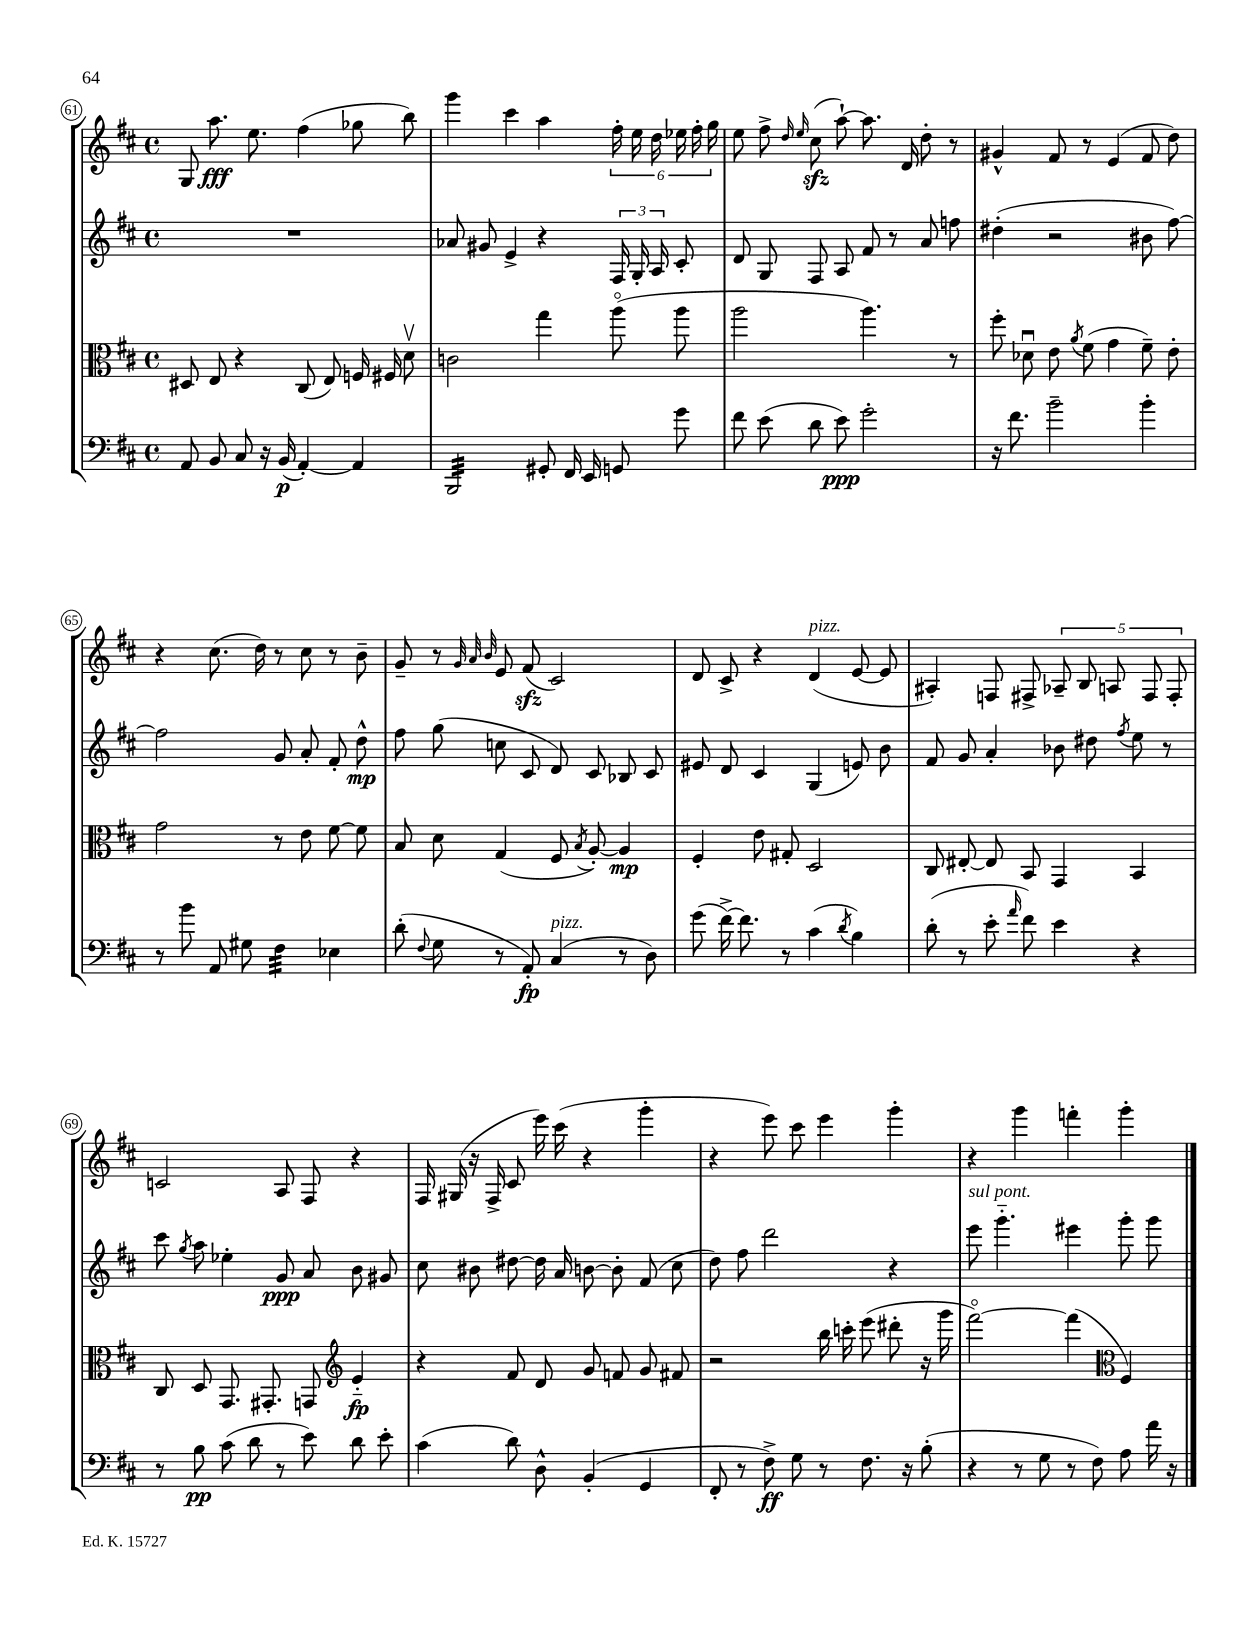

**kern	**dynam	**kern	**dynam	**kern	**dynam	**kern	**dynam
*part4	*part4	*part3	*part3	*part2	*part2	*part1	*part1
*staff4	*staff4	*staff3	*staff3	*staff2	*staff2	*staff1	*staff1
*clefF4	*	*clefC3	*	*clefG2	*	*clefG2	*
*k[f#c#]	*	*k[f#c#]	*	*k[f#c#]	*	*k[f#c#]	*
*M4/4	*	*M4/4	*	*M4/4	*	*M4/4	*
*met(c)	*	*met(c)	*	*met(c)	*	*met(c)	*
=61	=61	=61	=61	=61	=61	=61	=61
8AA/	.	8D#X/	.	1r	.	8G/	.
8BB/	.	8E/	.	.	.	8.aa\	fff
8C#/	.	4r	.	.	.	.	.
.	.	.	.	.	.	8.ee\	.
16r	.	.	.	.	.	.	.
(16BB/	p	.	.	.	.	.	.
[4AA'/)	.	(8C#/	.	.	.	(4ff#\	.
.	.	8E/)	.	.	.	.	.
4AA/]	.	16Fn/	.	.	.	8gg-X\	.
.	.	16F#X/	.	.	.	.	.
.	.	8dv\	.	.	.	8bb\)	.
=62	=62	=62	=62	=62	=62	=62	=62
*tremolo	*	*	*	*	*	*	*
32BBB/LLL	.	2cn\	.	8a-X/	.	4ggg\	.
32BBB/	.	.	.	.	.	.	.
32BBB/	.	.	.	.	.	.	.
32BBB/	.	.	.	.	.	.	.
32BBB/	.	.	.	8g#X/	.	.	.
32BBB/	.	.	.	.	.	.	.
32BBB/	.	.	.	.	.	.	.
32BBB/	.	.	.	.	.	.	.
32BBB/	.	.	.	4e^/	.	4ccc#\	.
32BBB/	.	.	.	.	.	.	.
32BBB/	.	.	.	.	.	.	.
32BBB/	.	.	.	.	.	.	.
32BBB/	.	.	.	.	.	.	.
32BBB/	.	.	.	.	.	.	.
32BBB/	.	.	.	.	.	.	.
32BBB/JJJ	.	.	.	.	.	.	.
*Xtremolo	*	*	*	*	*	*	*
8GG#X'/	.	4gg\	.	4r	.	4aa\	.
16FF#/	.	.	.	.	.	.	.
16EE/	.	.	.	.	.	.	.
8GGn/	.	(8aa\	.	24F#/	.	24ff#'\	.
.	.	.	.	24G'/	.	24ee\	.
.	.	.	.	24A/	.	24dd\	.
8g\	.	8aa\	.	8c#'/	.	24ee-X\	.
.	.	.	.	.	.	24ff#'\	.
.	.	.	.	.	.	24gg\	.
=63	=63	=63	=63	=63	=63	=63	=63
8f#\	.	2aa\	.	8d/	.	8ee\	.
(8e\	.	.	.	8G/	.	8ff#^\	.
.	.	.	.	.	.	16qqdd/	.
.	.	.	.	.	.	16qqee/	.
8d\	.	.	.	8F#/	.	(8cc#zz\	.
8e\)	ppp	.	.	8A/	.	[8aa`\)	.
2g'\	.	4.aa\)	.	8f#/	.	8.aa\]	.
.	.	.	.	8r	.	.	.
.	.	.	.	.	.	16d/	.
.	.	.	.	8a/	.	8dd'\	.
.	.	8r	.	8ffn\	.	8r	.
=64	=64	=64	=64	=64	=64	=64	=64
16r	.	8ff#'\	.	(4dd#X'\	.	4g#X^^/	.
8.f#\	.	.	.	.	.	.	.
.	.	8d-Xu\	.	.	.	.	.
2b~\	.	8e\	.	2r	.	8f#/	.
.	.	8qa/	.	.	.	.	.
.	.	(8f#\	.	.	.	8r	.
.	.	4g\	.	.	.	(4e/	.
4b'\	.	8f#~\)	.	8b#X\	.	8f#/	.
.	.	8e'\	.	[8ff#\)	.	8dd\)	.
!!LO:LB:g=z
=65	=65	=65	=65	=65	=65	=65	=65
8r	.	2g\	.	2ff#\]	.	4r	.
8b\	.	.	.	.	.	.	.
8AA/	.	.	.	.	.	(8.cc#\	.
8G#X\	.	.	.	.	.	.	.
.	.	.	.	.	.	16dd\)	.
*tremolo	*	*	*	*	*	*	*
32F#\LLL	.	8r	.	8g/	.	8r	.
32F#\	.	.	.	.	.	.	.
32F#\	.	.	.	.	.	.	.
32F#\	.	.	.	.	.	.	.
32F#\	.	8e\	.	8a'/	.	8cc#\	.
32F#\	.	.	.	.	.	.	.
32F#\	.	.	.	.	.	.	.
32F#\JJJ	.	.	.	.	.	.	.
*Xtremolo	*	*	*	*	*	*	*
4E-X\	.	[8f#\	.	8f#'/	.	8r	.
.	.	8f#\]	.	8dd^^\	mp	8b~\	.
=66	=66	=66	=66	=66	=66	=66	=66
(8d'\	.	8B/	.	8ff#\	.	8g~/	.
8qqF#/	.	.	.	.	.	.	.
8G\	.	8d\	.	(8gg\	.	8r	.
.	.	.	.	.	.	32qqg/	.
.	.	.	.	.	.	32qqa/	.
.	.	.	.	.	.	32qqb/	.
8r	.	(4G/	.	8ccn\	.	8e/	.
8AA'/)	fp	.	.	8c#/	.	(8f#zz/	.
!LO:TX:a:i:t=pizz.	!	!	!	!	!	!	!
(4C#/	.	8F#/	.	8d/)	.	2c#/)	.
.	.	8qB/	.	.	.	.	.
.	.	[8A'/)	.	8c#/	.	.	.
8r	.	4A/]	mp	8B-X/	.	.	.
8D\)	.	.	.	8c#/	.	.	.
=67	=67	=67	=67	=67	=67	=67	=67
(8g\	.	4F#'/	.	8e#X/	.	8d/	.
[16f#^\)	.	.	.	8d/	.	8c#^/	.
8.f#\]	.	.	.	.	.	.	.
.	.	8e\	.	4c#/	.	4r	.
8r	.	8G#X'/	.	.	.	.	.
!	!	!	!	!	!	!LO:TX:a:i:t=pizz.	!
(4c#\	.	2D/	.	(4G/	.	(4d/	.
8qd/	.	.	.	.	.	.	.
4B\)	.	.	.	8en/)	.	[8e/	.
.	.	.	.	8b\	.	8e/]	.
=68	=68	=68	=68	=68	=68	=68	=68
(8d'\	.	8C#/	.	8f#/	.	4A#X'/)	.
8r	.	[8E#X'/	.	8g/	.	.	.
8e'\	.	8E#/]	.	4a'/	.	8Fn/	.
16qqa/	.	.	.	.	.	.	.
8f#\)	.	8BB/	.	.	.	8F#X^/	.
4e\	.	4GG/	.	8b-X\	.	10A-X~/	.
.	.	.	.	.	.	10B/	.
.	.	.	.	8dd#X\	.	.	.
.	.	.	.	.	.	10An/	.
.	.	.	.	8qff#/	.	.	.
4r	.	4BB/	.	8ee\	.	.	.
.	.	.	.	.	.	10F#/	.
.	.	.	.	8r	.	.	.
.	.	.	.	.	.	10F#'/	.
!!LO:LB:g=z
=69	=69	=69	=69	=69	=69	=69	=69
8r	.	8C#/	.	8ccc#\	.	2cn/	.
.	.	.	.	8qgg/	.	.	.
8B\	pp	8D/	.	8aa\	.	.	.
(8c#\	.	8.GG/	.	4ee-X'\	.	.	.
8d\	.	.	.	.	.	.	.
.	.	8.GG#X'/	.	.	.	.	.
8r	.	.	.	8g/	ppp	8A/	.
8e\)	.	8GGn/	.	8a/	.	8F#/	.
*	*	*clefG2	*	*	*	*	*
8d\	.	4e/	fp	8b\	.	4r	.
8e'\	.	.	.	8g#X/	.	.	.
=70	=70	=70	=70	=70	=70	=70	=70
(4c#\	.	4r	.	8cc#\	.	16F#/	.
.	.	.	.	.	.	(16G#X/	.
.	.	.	.	8b#X\	.	16r	.
.	.	.	.	.	.	16F#^/	.
8d\)	.	8f#/	.	[8dd#X\	.	8c#/	.
8D^^\	.	8d/	.	16dd#\]	.	16eee\)	.
.	.	.	.	16a/	.	(16ccc#\	.
(4BB'/	.	8g/	.	[8bn\	.	4r	.
.	.	8fn/	.	8b'\]	.	.	.
4GG/	.	8g/	.	(8f#/	.	4ggg'\	.
.	.	8f#X/	.	8cc#\	.	.	.
=71	=71	=71	=71	=71	=71	=71	=71
8FF#'/	.	2r	.	8dd\)	.	4r	.
8r	.	.	.	8ff#\	.	.	.
8F#^\)	ff	.	.	2ddd\	.	8eee\)	.
8G\	.	.	.	.	.	8ccc#\	.
8r	.	16bb\	.	.	.	4eee\	.
.	.	16cccn'\	.	.	.	.	.
8.F#\	.	(8eee\	.	.	.	.	.
.	.	8ddd#X'\	.	4r	.	4ggg'\	.
16r	.	.	.	.	.	.	.
(8B'\	.	16r	.	.	.	.	.
.	.	16ggg\	.	.	.	.	.
=72	=72	=72	=72	=72	=72	=72	=72
!	!	!	!	!LO:TX:a:i:t=sul pont.	!	!	!
4r	.	[2fff#\)	.	8eee\	.	4r	.
.	.	.	.	4.ggg\	.	.	.
8r	.	.	.	.	.	4ggg\	.
8G\	.	.	.	.	.	.	.
8r	.	(4fff#\]	.	4eee#X\	.	4fffn'\	.
8F#\)	.	.	.	.	.	.	.
*	*	*clefC3	*	*	*	*	*
8A\	.	4F#/)	.	8ggg'\	.	4ggg'\	.
16a\	.	.	.	8ggg\	.	.	.
16r	.	.	.	.	.	.	.
==	==	==	==	==	==	==	==
*-	*-	*-	*-	*-	*-	*-	*-
